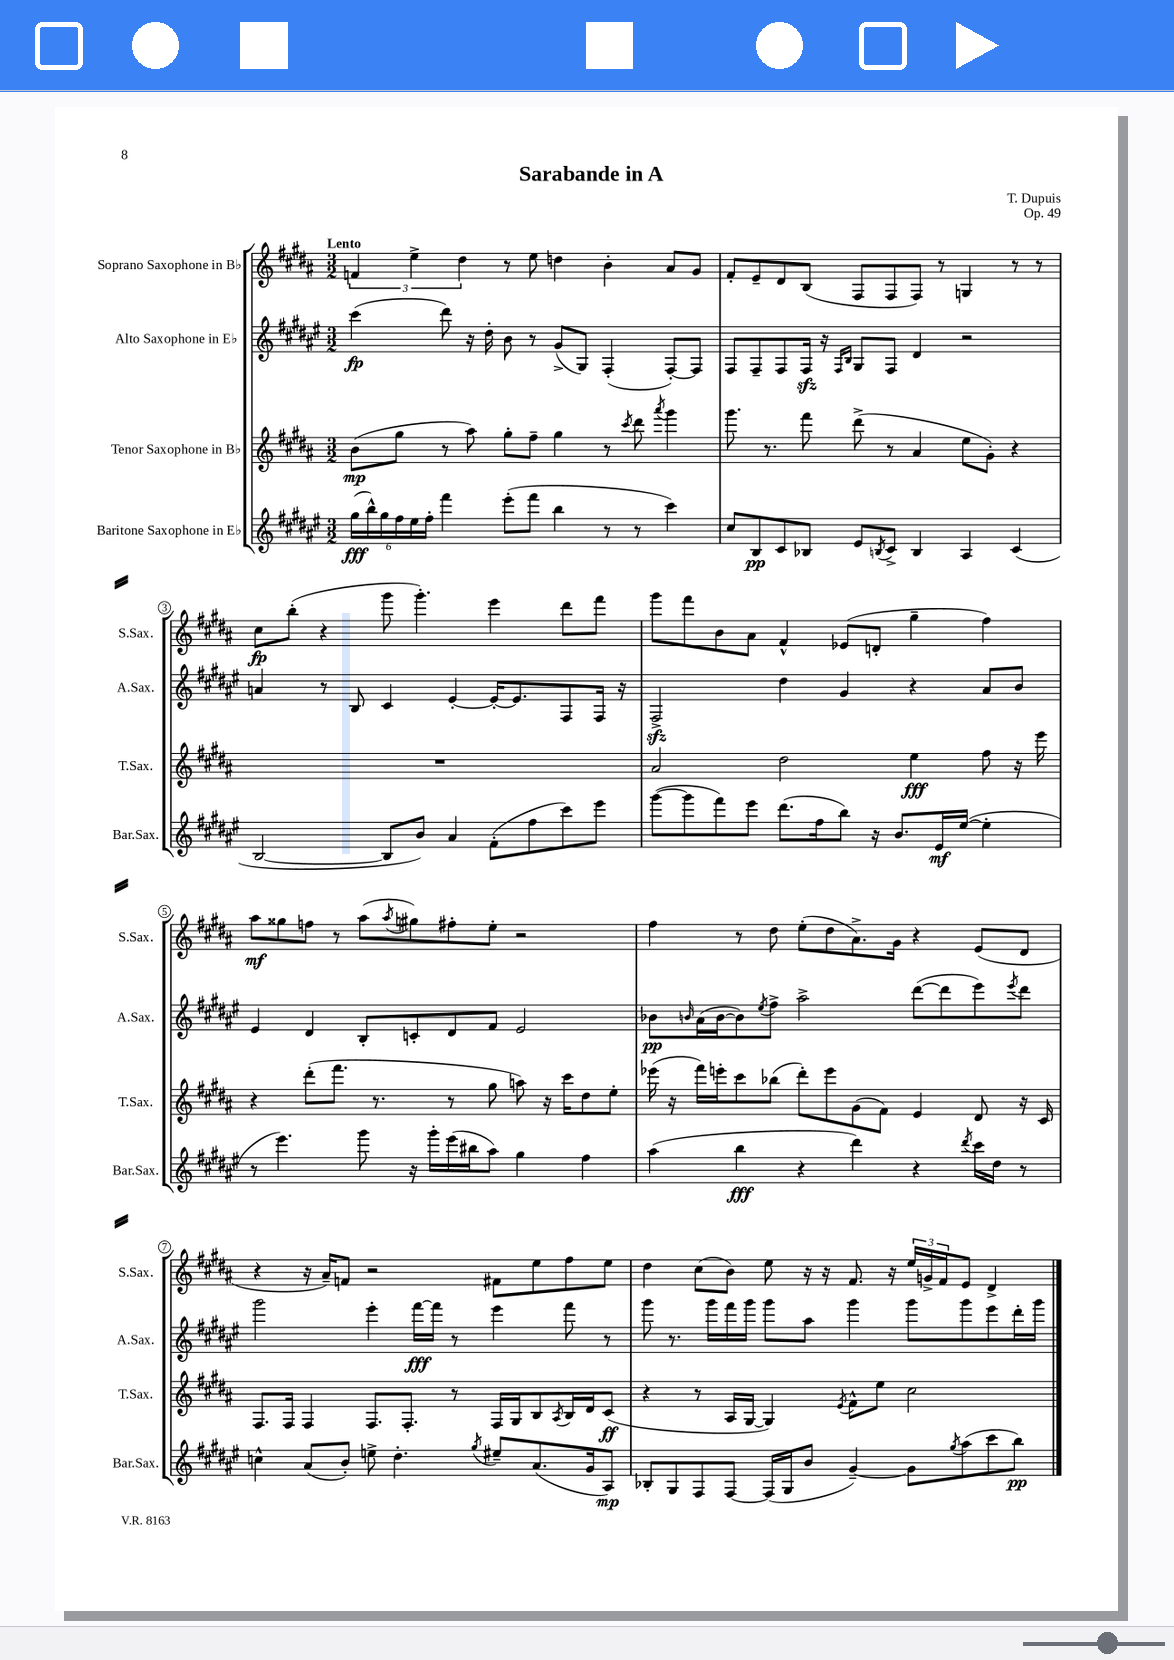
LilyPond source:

\header { title = "Sarabande in A" composer = "T. Dupuis" opus = "Op. 49" }
<<
\new StaffGroup <<
\new Staff = "s0" \with { instrumentName = "Soprano Saxophone in Bb" shortInstrumentName = "S.Sax." } {
    \clef treble \key b \major \numericTimeSignature \time 3/2 \tempo "Lento"
    \tuplet 3/2 { f'4 e''4-> dis''4 } r8 e''8 d''4 b'4-. ais'8 gis'8 |
    fis'8-. e'8-- dis'8 b8( fis8 fis8 fis8) r8 g4 r8 r8 |
    cis''8\fp b''8-.( r4 gis'''8 gis'''4.-.) e'''4 dis'''8 fis'''8 |
    gis'''8 fis'''8 b'8 ais'8 fis'4-^ ees'8( d'8-. gis''4-- fis''4) |
    ais''8\mf gisis''8 f''8 r8 ais''8( \acciaccatura { ais''8 } gis''8) fis''8-. e''8-. r2 |
    fis''4 r8 dis''8 e''8-.( dis''8 ais'8.->) gis'16 r4 e'8( dis'8 |
    r4 r16 ais'16--) f'8 r2 fis'8 e''8 fis''8 e''8 |
    dis''4 cis''8( b'8) e''8 r16 r16 fis'8. r16 \tuplet 3/2 { e''16 g'16-> fis'16 } e'8 dis'4-> \bar "|." |
}
\new Staff = "s1" \with { instrumentName = "Alto Saxophone in Eb" shortInstrumentName = "A.Sax." } {
    \clef treble \key fis \major \numericTimeSignature \time 3/2
    cis'''4\fp( dis'''8) r16 dis''16-. b'8 r8 gis'8->( gis8) fis4-.( fis8~-.) fis8 |
    fis8 fis8-- fis8 fis16\sfz r16 \grace { fis16 b16 } gis8 fis8 dis'4 r2 |
    a'4 r8 b8 cis'4 eis'4~-. eis'16~-. eis'8. fis8 fis16 r16 |
    fis2->\sfz dis''4 gis'4 r4 ais'8 b'8 |
    eis'4 dis'4 b8-. c'8-. dis'8 fis'8 eis'2 |
    bes'8\pp \grace { b'16 } ais'16( b'16~ b'8) \acciaccatura { eis''8 } fis''8-> ais''2-> dis'''8~( dis'''8 eis'''8) \acciaccatura { eis'''8 } dis'''8 |
    gis'''2 eis'''4-. fis'''16~\fff fis'''16 r8 eis'''4 fis'''8 r8 |
    gis'''8 r8. gis'''16 fis'''16 gis'''16 gis'''8 ais''8 gis'''4 gis'''8 gis'''8 eis'''8 dis'''16-. gis'''16 \bar "|." |
}
\new Staff = "s2" \with { instrumentName = "Tenor Saxophone in Bb" shortInstrumentName = "T.Sax." } {
    \clef treble \key b \major \numericTimeSignature \time 3/2
    b'8\mp( gis''8 r8 ais''8) gis''8-. fis''8-- gis''4 r8 \acciaccatura { cis'''8 } dis'''8 \acciaccatura { ais'''8 } gis'''4 |
    gis'''8. r8. fis'''8 dis'''8->( r8 ais'4 e''8 gis'8-.) r4 |
    R1. |
    ais'2 dis''2 e''4\fff fis''8 r16 e'''16 |
    r4 dis'''8-.( fis'''8. r8. r8 gis''8 a''8) r16 cis'''16 dis''8 e''8-. |
    ees'''16( r16 fis'''16) e'''16-. cis'''8 bes''8( dis'''8-.) e'''8 gis'8( fis'8) e'4 dis'8 r16 cis'16 |
    fis8. fis16 fis4 fis8. fis8.-. r8 fis16 gis16 b8 \acciaccatura { ais8 } b16 dis'16 cis'8\ff( |
    r4 r8 ais16 gis16~ gis4) \acciaccatura { e'8 } fis'8-^ e''8 cis''2 \bar "|." |
}
\new Staff = "s3" \with { instrumentName = "Baritone Saxophone in Eb" shortInstrumentName = "Bar.Sax." } {
    \clef treble \key fis \major \numericTimeSignature \time 3/2
    \tuplet 6/4 { gis''16\fff( b''16-^) gis''16 fis''16 eis''16 fis''16-. } fis'''4 eis'''8-.( fis'''8 b''4 r8 r8 cis'''4) |
    cis''8 b8\pp cis'8 bes8 eis'8 \acciaccatura { b8 } cis'8-> b4 ais4 cis'4( |
    b2~ b8 b'8) ais'4 fis'8-.( fis''8 cis'''8) eis'''8 |
    gis'''8~( gis'''8 fis'''8) eis'''8 dis'''8.( fis''16 b''8) r16 b'8. eis'16\mf eis''16~( eis''4-. |
    r8 eis'''4.) gis'''8 r16 gis'''16-. eis'''16( bis''16 ais''8) gis''4 fis''4 |
    ais''4( b''4\fff r4 dis'''4) r4 \acciaccatura { dis'''8 } cis'''16 dis''16 r8 |
    c''4-^ ais'8( b'8-.) e''8-> dis''4.-. \acciaccatura { gis''8 } eis''8-- ais'8.( gis'16 ais8\mp) |
    bes8-. gis8 fis8 fis8~ fis16( gis16 b'8 gis'4~--) gis'8 \acciaccatura { gis''8 } ais''8( cis'''8 b''8\pp) \bar "|." |
}
>>
>>
\layout { \context { \Score \override BarNumber.stencil = #(make-stencil-circler 0.1 0.3 ly:text-interface::print) } }
